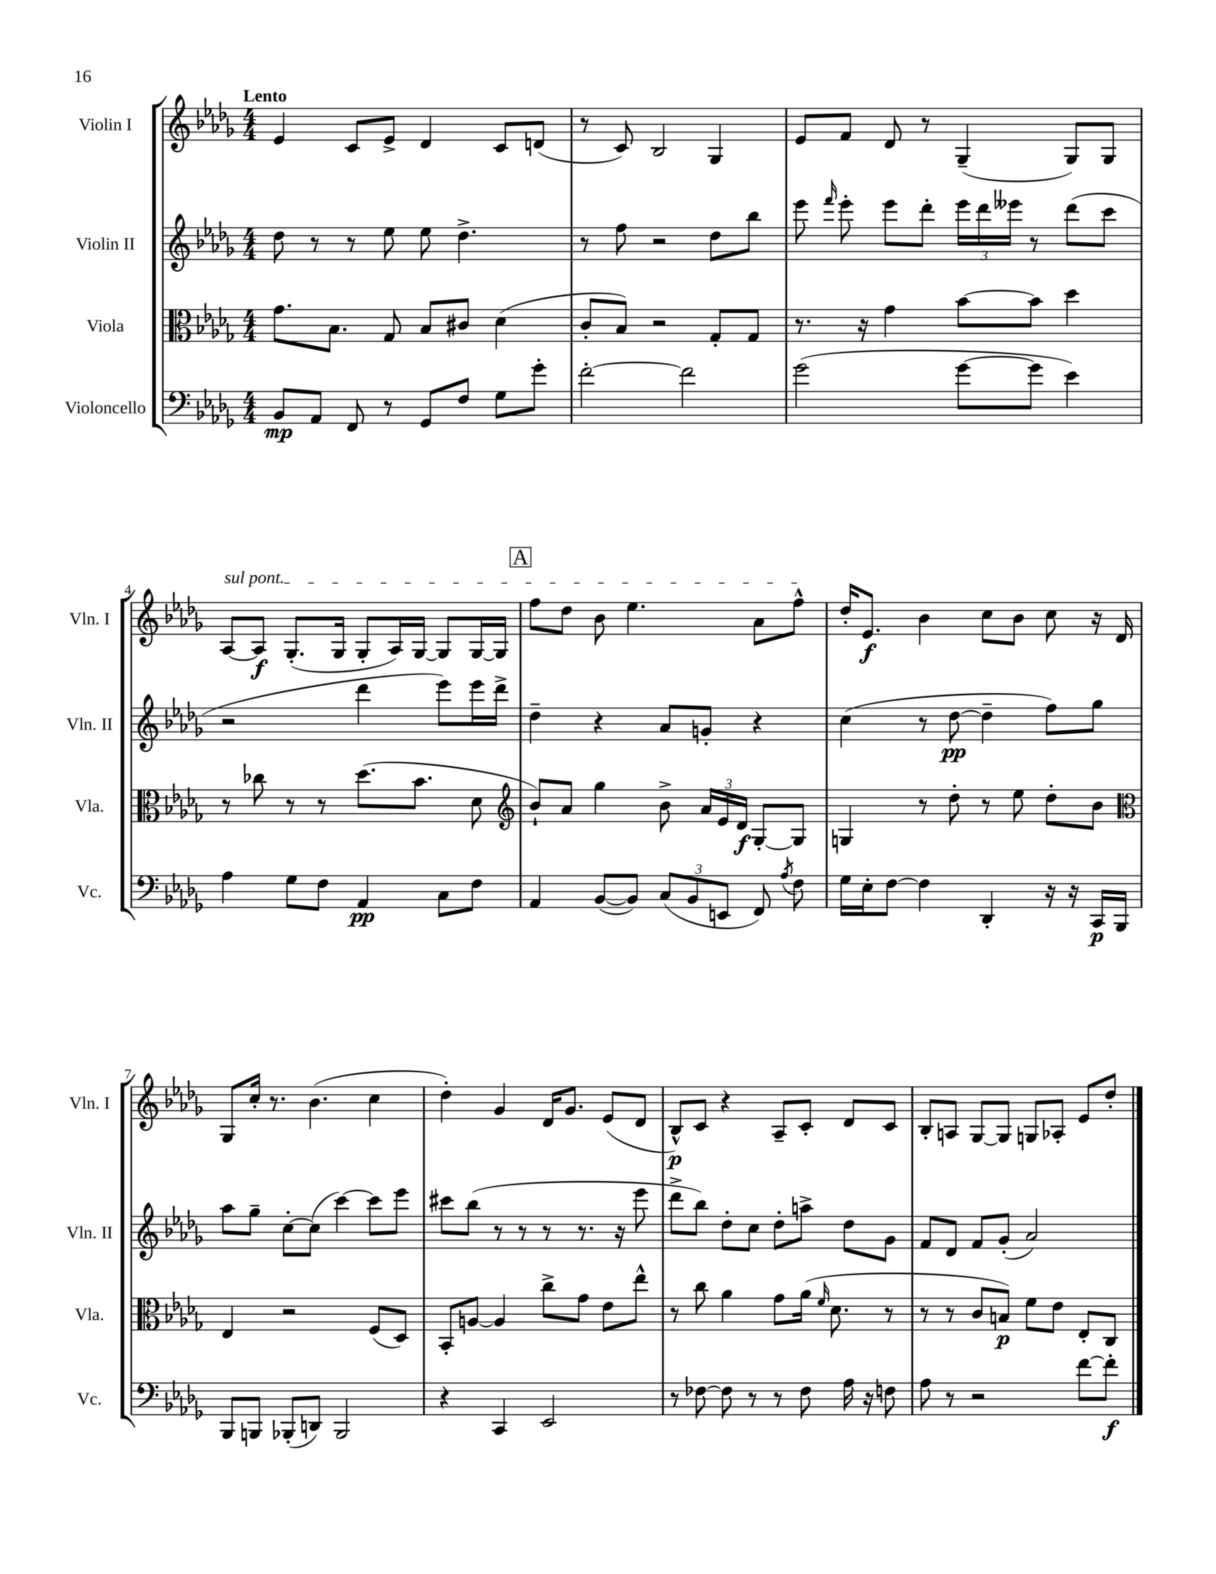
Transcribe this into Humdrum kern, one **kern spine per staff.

**kern	**dynam	**kern	**dynam	**kern	**dynam	**kern	**dynam
*part4	*part4	*part3	*part3	*part2	*part2	*part1	*part1
*staff4	*staff4	*staff3	*staff3	*staff2	*staff2	*staff1	*staff1
*I"Violoncello	*	*I"Viola	*	*I"Violin II	*	*I"Violin I	*
*I'Vc.	*	*I'Vla.	*	*I'Vln. II	*	*I'Vln. I	*
*clefF4	*	*clefC3	*	*clefG2	*	*clefG2	*
*k[b-e-a-d-g-]	*	*k[b-e-a-d-g-]	*	*k[b-e-a-d-g-]	*	*k[b-e-a-d-g-]	*
*M4/4	*	*M4/4	*	*M4/4	*	*M4/4	*
=1	=1	=1	=1	=1	=1	=1	=1
!	!	!	!	!	!	!LO:TX:a:B:t=Lento	!
8BB-/L	mp	8.g-\L	.	8dd-\	.	4e-/	.
8AA-/J	.	.	.	8r	.	.	.
.	.	8.B-\J	.	.	.	.	.
8FF/	.	.	.	8r	.	8c/L	.
8r	.	8G-/	.	8ee-\	.	8e-^/J	.
8GG-/L	.	8B-/L	.	8ee-\	.	4d-/	.
8F/J	.	8c#X/J	.	4.dd-^\	.	.	.
8G-\L	.	(4d-\	.	.	.	8c/L	.
8g-'\J	.	.	.	.	.	(8dn/J	.
=2	=2	=2	=2	=2	=2	=2	=2
[2f'\	.	8c'/L	.	8r	.	8r	.
.	.	8B-/J)	.	8ff\	.	8c/)	.
.	.	2r	.	2r	.	2B-/	.
2f\]	.	.	.	.	.	.	.
.	.	8G-'/L	.	8dd-\L	.	4G-/	.
.	.	8G-/J	.	8bb-\J	.	.	.
=3	=3	=3	=3	=3	=3	=3	=3
(2g-\	.	8.r	.	8eee-\	.	8e-/L	.
.	.	.	.	16qqfff/	.	.	.
.	.	.	.	8eee-'\	.	8f/J	.
.	.	16r	.	.	.	.	.
.	.	4g-\	.	8eee-\L	.	8d-/	.
.	.	.	.	8ddd-'\J	.	8r	.
[8g-\L	.	[8b-\L	.	24eee-\LL	.	(4G-~/	.
.	.	.	.	24ddd-\	.	.	.
.	.	.	.	24eee--X\JJ	.	.	.
8g-\J]	.	8b-\J]	.	8r	.	.	.
4e-\)	.	4dd-\	.	(8ddd-\L	.	8G-/L)	.
.	.	.	.	8ccc\J	.	8G-/J	.
!!LO:LB:g=z
=4	=4	=4	=4	=4	=4	=4	=4
!	!	!	!	!	!	!LO:TX:a:i:t=sul pont.	!
4A-\	.	8r	.	2r	.	[8A-/L	.
.	.	8cc-X\	.	.	.	8A-/J]	f
8G-\L	.	8r	.	.	.	(8.G-'/L	.
8F\J	.	8r	.	.	.	.	.
.	.	.	.	.	.	16G-/Jk	.
4AA-/	pp	(8.dd-\L	.	4ddd-\	.	8G-'/L	.
.	.	.	.	.	.	16A-/L)	.
.	.	8.b-\J	.	.	.	[16G-/JJ	.
8C\L	.	.	.	8eee-\L)	.	8G-/L]	.
8F\J	.	8d-\	.	16eee-\L	.	[16G-/L	.
.	.	.	.	16ddd-^\JJ	.	16G-/JJ]	.
!!LO:REH:place=s1:t=A
=5	=5	=5	=5	=5	=5	=5	=5
*	*	*clefG2	*	*	*	*	*
4AA-/	.	8b-`/L)	.	4dd-~\	.	8ff\L	.
.	.	8a-/J	.	.	.	8dd-\J	.
([8BB-/L	.	4gg-\	.	4r	.	8b-\	.
8BB-/J])	.	.	.	.	.	4.ee-\	.
(12C/L	.	8b-^\	.	8a-/L	.	.	.
12BB-/	.	.	.	.	.	.	.
.	.	24a-/LL	.	8gn'/J	.	.	.
12EEn/J	.	24e-/	.	.	.	.	.
.	.	24d-/JJ	f	.	.	.	.
8FF/)	.	[8G-'/L	.	4r	.	8a-\L	.
8qA-/	.	.	.	.	.	.	.
8F\	.	8G-/J]	.	.	.	8ff^^\J	.
=6	=6	=6	=6	=6	=6	=6	=6
16G-\LL	.	4Gn/	.	(4cc\	.	16dd-'/KL	.
16E-'\J	.	.	.	.	.	8.e-/J	f
[8F\J	.	.	.	.	.	.	.
4F\]	.	8r	.	8r	.	4b-\	.
.	.	8dd-'\	.	[8dd-\	pp	.	.
4DD-'/	.	8r	.	4dd-~\]	.	8cc\L	.
.	.	8ee-\	.	.	.	8b-\J	.
16r	.	8dd-'\L	.	8ff\L)	.	8cc\	.
16r	.	.	.	.	.	.	.
16CC/LL	p	8b-\J	.	8gg-\J	.	16r	.
16BBB-/JJ	.	.	.	.	.	16d-/	.
!!LO:LB:g=z
=7	=7	=7	=7	=7	=7	=7	=7
*	*	*clefC3	*	*	*	*	*
8BBB-/L	.	4E-/	.	8aa-\L	.	8G-/L	.
8BBBn/J	.	.	.	8gg-~\J	.	16cc'/Jk	.
.	.	.	.	.	.	8.r	.
(8BBB-X'/L	.	2r	.	[8cc'\L	.	.	.
8DDn/J)	.	.	.	(8cc\J]	.	(4.b-\	.
2BBB-/	.	.	.	[4ccc\)	.	.	.
.	.	(8F/L	.	8ccc\L]	.	4cc\	.
.	.	8D-/J)	.	8eee-\J	.	.	.
=8	=8	=8	=8	=8	=8	=8	=8
4r	.	8BB-'/L	.	8ccc#X\L	.	4dd-'\)	.
.	.	[8An/J	.	(8bb-\J	.	.	.
4CC/	.	4A/]	.	8r	.	4g-/	.
.	.	.	.	8r	.	.	.
2EE-/	.	8cc^\L	.	8r	.	16d-/KL	.
.	.	.	.	.	.	8.g-/J	.
.	.	8g-\J	.	8.r	.	.	.
.	.	8e-\L	.	.	.	(8e-/L	.
.	.	.	.	16r	.	.	.
.	.	8ee-^^\J	.	8eee-\	.	8d-/J	.
=9	=9	=9	=9	=9	=9	=9	=9
8r	.	8r	.	8ddd-^\L	.	8B-^^/L)	p
[8F-X\	.	8cc\	.	8bb-\J)	.	8c/J	.
8F-\]	.	4a-\	.	8dd-'\L	.	4r	.
8r	.	.	.	8cc\J	.	.	.
8r	.	8g-\L	.	8dd-'\L	.	8A-~/L	.
8F-\	.	(16a-\Jk	.	8aan^\J	.	8c'/J	.
.	.	16qqf/	.	.	.	.	.
.	.	8.d-\	.	.	.	.	.
16A-\	.	.	.	8dd-\L	.	8d-/L	.
16r	.	.	.	.	.	.	.
8Fn\	.	8r	.	8g-\J	.	8c/J	.
=10	=10	=10	=10	=10	=10	=10	=10
8A-\	.	8r	.	8f/L	.	8B-'/L	.
8r	.	8r	.	8d-/J	.	8An/J	.
2r	.	8c/L	.	8f/L	.	[8G-/L	.
.	.	8Bn/J)	p	(8g-'/J	.	8G-/J]	.
.	.	8f\L	.	2a-/)	.	8Gn/L	.
.	.	8e-\J	.	.	.	8A-X'/J	.
[8f\L	.	8E-'/L	.	.	.	8e-/L	.
8f'\J]	f	8C/J	.	.	.	8dd-'/J	.
==	==	==	==	==	==	==	==
*-	*-	*-	*-	*-	*-	*-	*-
